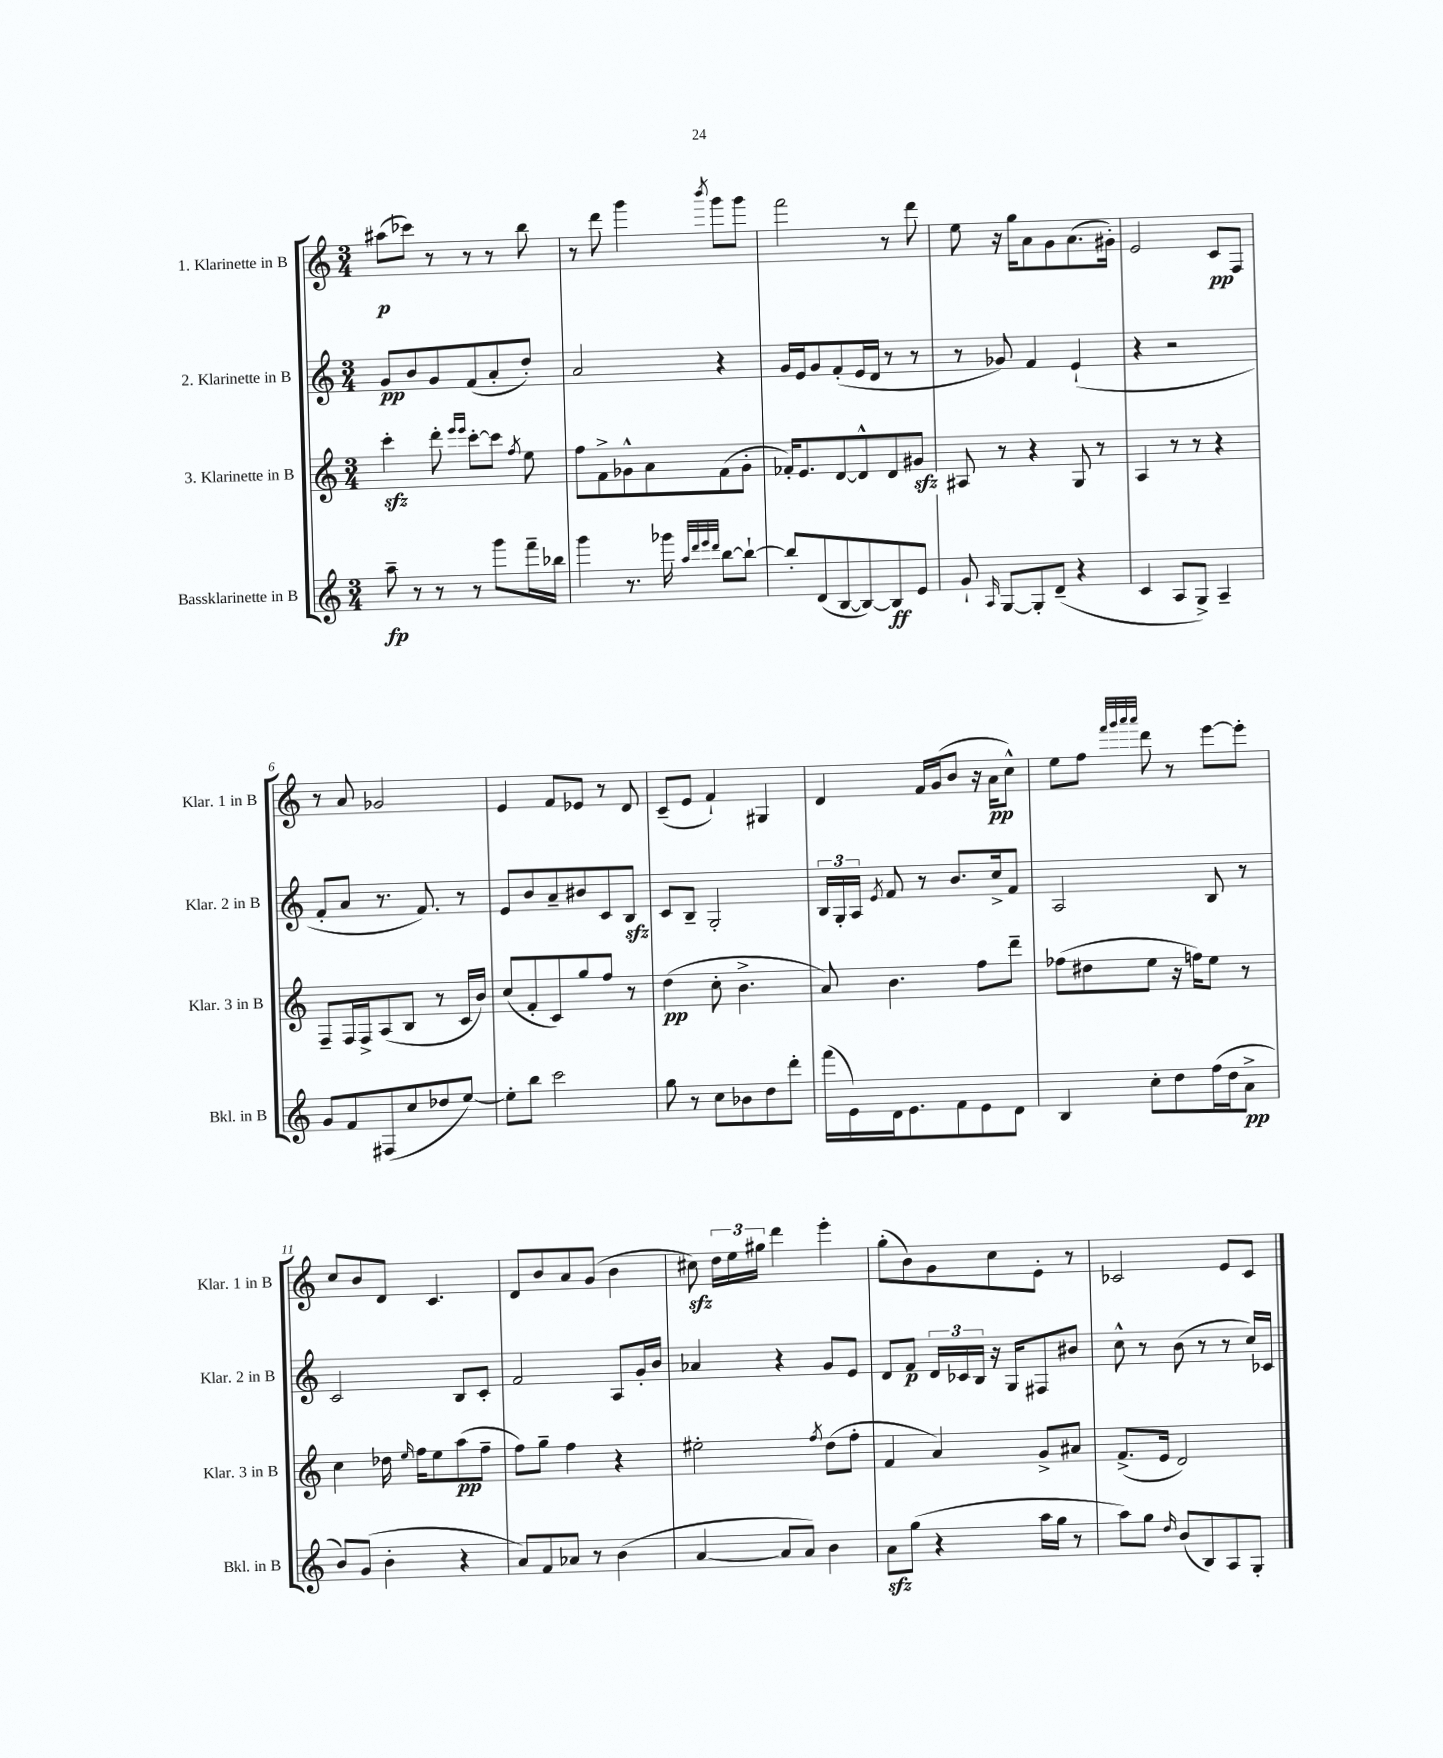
<<
\new StaffGroup <<
\new Staff = "s0" \with { instrumentName = "1. Klarinette in B" shortInstrumentName = "Klar. 1 in B" } {
    \clef treble \key c \major \numericTimeSignature \time 3/4
    \autoBeamOff ais''8[\p( ces'''8]) r8 r8 r8 b''8 |
    r8 d'''8 g'''4 \acciaccatura { b'''8 } g'''8[ g'''8] |
    f'''2 r8 d'''8 |
    e''8 r16 g''16[ a'8 g'8 a'8.( gis'16]-.) |
    e'2 c'8[\pp f8] |
    r8 a'8 ges'2 |
    e'4 f'8[ ees'8] r8 d'8 |
    c'8[--( e'8] f'4-!) gis4 |
    d'4 f'16[ g'16( b'8] r16 a'16[\pp c''8]-^) |
    e''8[ f''8] \grace { f'''32[ g'''32 a'''32 a'''32] } d'''8 r8 e'''8[~ e'''8]-. |
    c''8[ b'8 d'8] c'4. |
    d'8[ b'8 a'8 g'8]( b'4 |
    cis''8\sfz) \tuplet 3/2 { d''16[ e''16 gis''16] } d'''4 e'''4-. |
    g''8[-.( b'8) g'8 c''8 e'8]-. r8 |
    ces'2 e'8[ ces'8] \bar "|." |
}
\new Staff = "s1" \with { instrumentName = "2. Klarinette in B" shortInstrumentName = "Klar. 2 in B" } {
    \clef treble \key c \major \numericTimeSignature \time 3/4
    \autoBeamOff g'8[\pp b'8 g'8 f'8( a'8-. d''8]-.) |
    a'2 r4 |
    g'16[ e'16 g'8 f'8-.( e'16 d'16] r8 r8 |
    r8 ges'8) f'4 e'4-!( |
    r4 r2 |
    f'8[-. a'8] r8. f'8.) r8 |
    e'8[ b'8 a'8-- bis'8 c'8 b8]\sfz |
    c'8[ b8]-- g2-. |
    \tuplet 3/2 { b16[ g16-. a16] } \acciaccatura { e'8 } f'8 r8 b'8.[ c''16-> f'8] |
    a2 b8 r8 |
    c'2 b8[ c'8]-. |
    f'2 a8[ g'16-. b'16] |
    aes'4 r4 g'8[ e'8] |
    d'8[ f'8]\p \tuplet 3/2 { d'16[ ces'16 b16] } r16 g16[ fis8 bis'8] |
    c''8-^ r8 b'8( r8 r8 c''16[) ces'16] \bar "|." |
}
\new Staff = "s2" \with { instrumentName = "3. Klarinette in B" shortInstrumentName = "Klar. 3 in B" } {
    \clef treble \key c \major \numericTimeSignature \time 3/4
    \autoBeamOff c'''4-.\sfz d'''8-. \grace { e'''16[ e'''16] } c'''8[~-. c'''8] \acciaccatura { f''8 } e''8 |
    f''8[ f'8-> ges'8-^ a'8 f'8( ges'8]-. |
    fes'16[-.) e'8. d'8~ d'8-^ d'8 gis'8]\sfz |
    ais8 r8 r4 g8 r8 |
    a4 r8 r8 r4 |
    f8[-- f16 f16-> a8( b8] r8 c'16[ b'16]) |
    c''8[( f'8-. c'8) g''8 f''8] r8 |
    d''4\pp( c''8-. b'4.-> |
    a'8) b'4. f''8[ d'''8]-- |
    fes''8[( dis''8 e''8] r16 f''16[) e''8] r8 |
    c''4 des''16 \grace { e''16 } f''16[ e''8 a''8\pp( f''8]-- |
    f''8[) g''8]-- f''4 r4 |
    eis''2-. \acciaccatura { f''8 } d''8[( f''8]-. |
    f'4 a'4) g'8[-> ais'8] |
    f'8.[->( e'16] d'2) \bar "|." |
}
\new Staff = "s3" \with { instrumentName = "Bassklarinette in B" shortInstrumentName = "Bkl. in B" } {
    \clef treble \key c \major \numericTimeSignature \time 3/4
    \autoBeamOff a''8--\fp r8 r8 r8 g'''8[ f'''16-- bes''16] |
    g'''4 r8. ges'''16 \grace { a''32[ d'''32 e'''32 d'''32] } b''8[~ b''8]~-! |
    b''8[-. d'8( b8~ b8~) b8\ff e'8] |
    g'8-! \grace { a16 } g8[~ g8-. d'8]--( r4 |
    c'4 a8[ g8]->) a4-- |
    g'8[ f'8 fis8( c''8 des''8 e''8]~) |
    e''8[-. b''8] c'''2 |
    g''8 r8 c''8[ bes'8 d''8 d'''8]-. |
    f'''16[( e'16) d'16 e'8. f'8 e'8 d'8] |
    b4 c''8[-. d''8 f''16( d''16 a'8]->\pp |
    b'8[) g'8]( b'4-. r4 |
    a'8[) f'8 aes'8] r8 b'4( |
    a'4~ a'8[ a'8]) b'4 |
    a'8[\sfz g''8]( r4 a''16[ g''16] r8 |
    a''8[) g''8] \grace { d''16 } b'8[( b8) a8 g8]-. \bar "|." |
}
>>
>>
